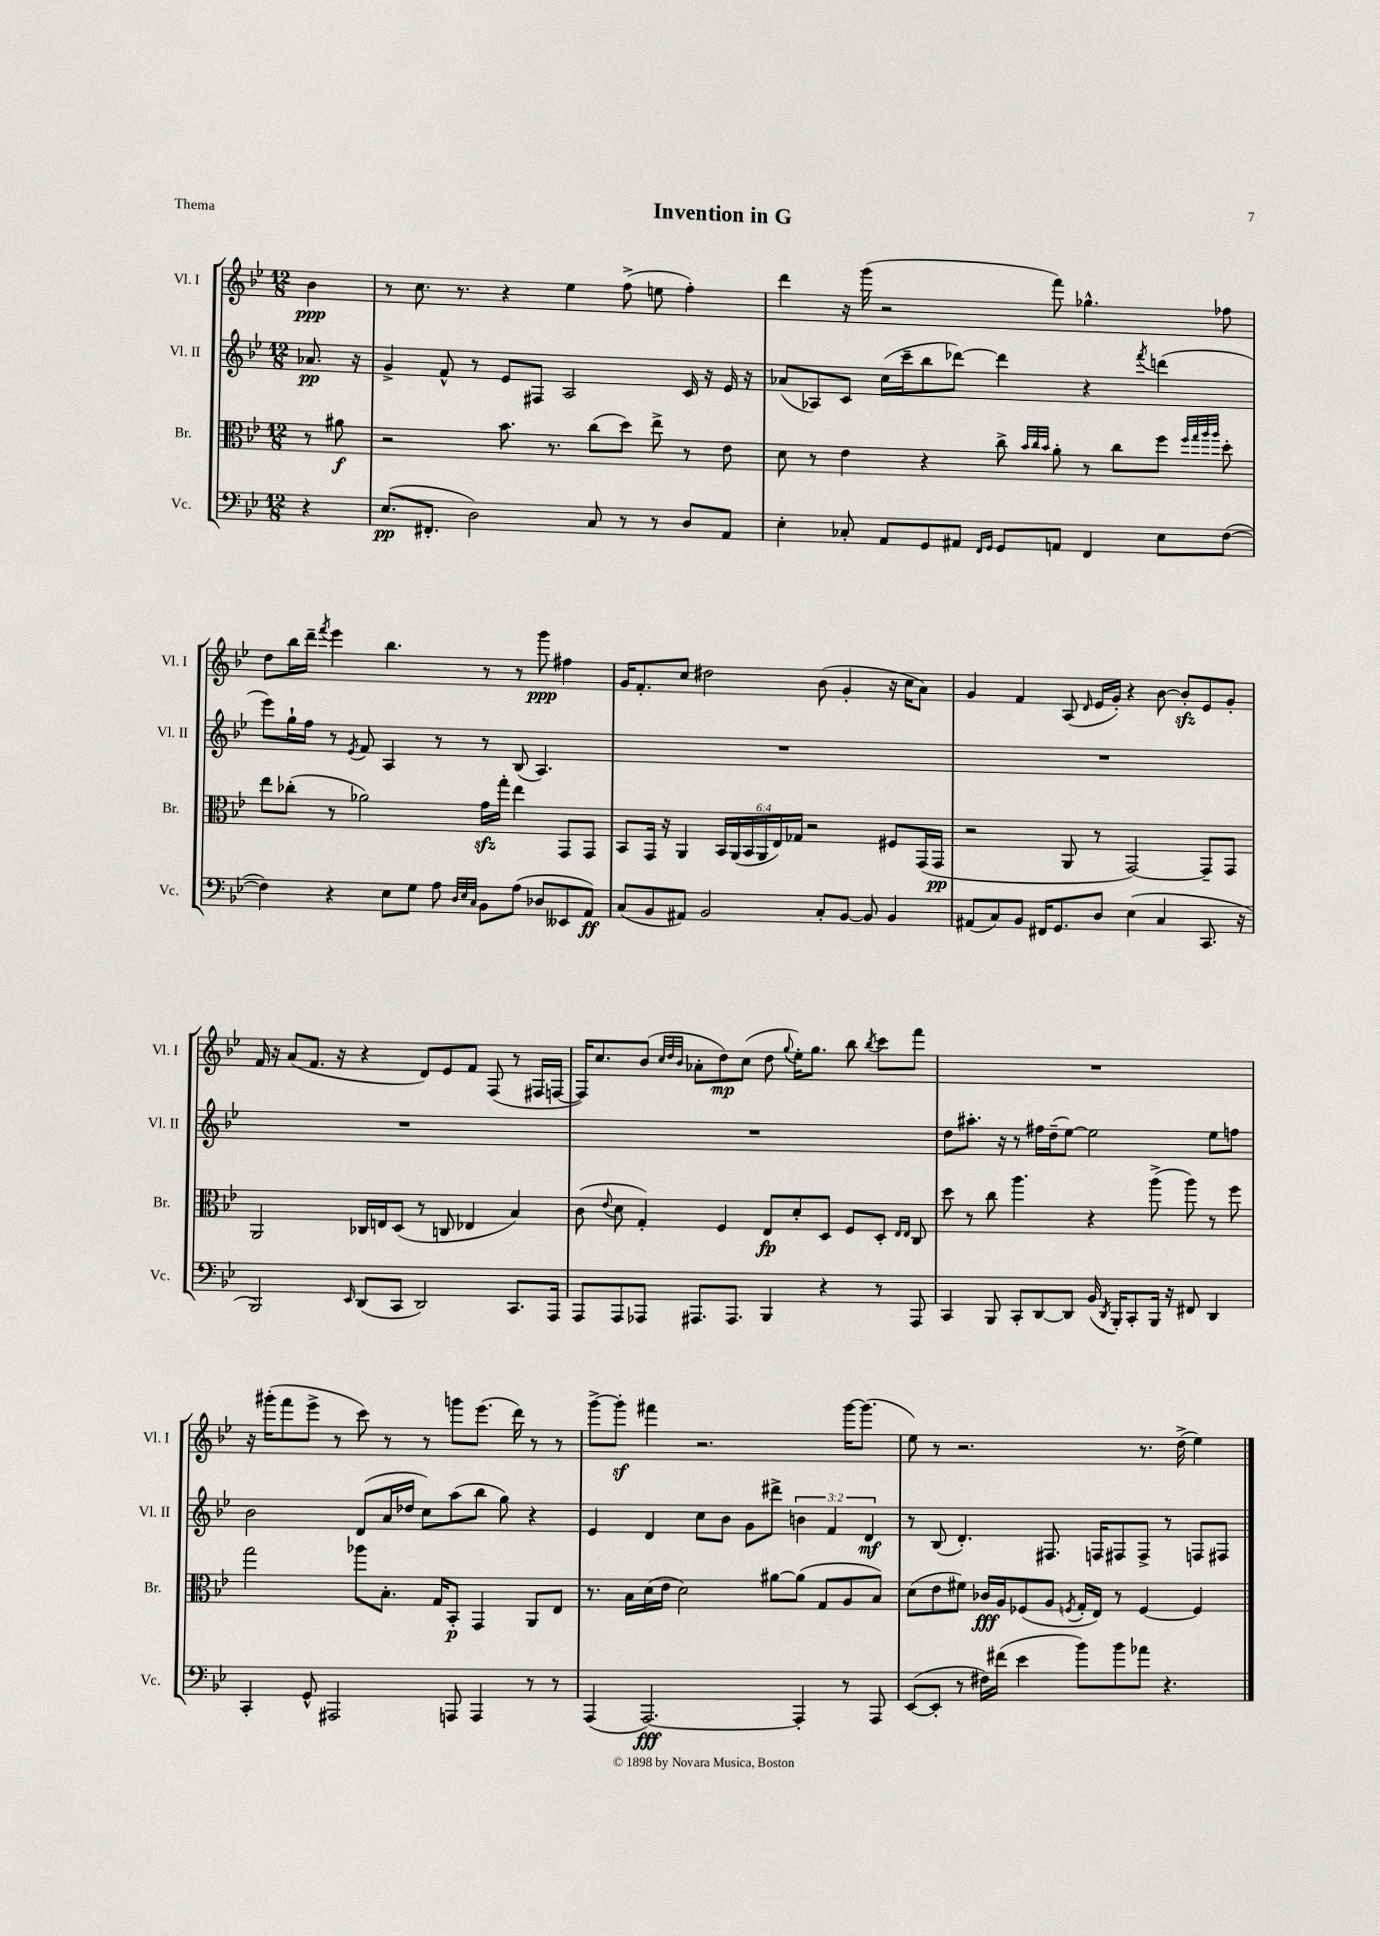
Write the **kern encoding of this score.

**kern	**dynam	**kern	**dynam	**kern	**dynam	**kern	**dynam
*part4	*part4	*part3	*part3	*part2	*part2	*part1	*part1
*staff4	*staff4	*staff3	*staff3	*staff2	*staff2	*staff1	*staff1
*I"Vc.	*	*I"Br.	*	*I"Vl. II	*	*I"Vl. I	*
*I'Vc.	*	*I'Br.	*	*I'Vl. II	*	*I'Vl. I	*
*clefF4	*	*clefC3	*	*clefG2	*	*clefG2	*
*k[b-e-]	*	*k[b-e-]	*	*k[b-e-]	*	*k[b-e-]	*
*M12/8	*	*M12/8	*	*M12/8	*	*M12/8	*
=	=	=	=	=	=	=	=
4r	.	8r	.	8.a-X/	pp	4b-\	ppp
.	.	8a#X\	f	.	.	.	.
.	.	.	.	16r	.	.	.
=1	=1	=1	=1	=1	=1	=1	=1
(8.E-/L	pp	2r	.	4g^/	.	8r	.
.	.	.	.	.	.	8.cc\	.
8.FF#X'/J	.	.	.	.	.	.	.
.	.	.	.	8f^^/	.	.	.
.	.	.	.	.	.	8.r	.
2D\)	.	.	.	8r	.	.	.
.	.	8.b-\	.	8e-/L	.	4r	.
.	.	.	.	8F#X/J	.	.	.
.	.	8.r	.	.	.	.	.
.	.	.	.	2A/	.	4ee-\	.
8C/	.	(8cc\L	.	.	.	.	.
8r	.	8dd\J)	.	.	.	(8ff^\	.
8r	.	8ee-^\	.	.	.	8een\	.
8D/L	.	8r	.	16c/	.	4ff'\)	.
.	.	.	.	16r	.	.	.
8AA/J	.	8e-\	.	16e-/	.	.	.
.	.	.	.	16r	.	.	.
=2	=2	=2	=2	=2	=2	=2	=2
4E-'\	.	8d\	.	(8a-X/L	.	4ddd\	.
.	.	8r	.	8A-X/)	.	.	.
8C-X'/	.	4e-\	.	8c/J	.	16r	.
.	.	.	.	.	.	(16ggg\	.
8AA/L	.	.	.	(16cc\LL	.	2r	.
.	.	.	.	16ccc~\J	.	.	.
8GG/	.	4r	.	8bb-\	.	.	.
8AA#X/J	.	.	.	[8ddd-X\J)	.	.	.
16qqFF/LL	.	.	.	.	.	.	.
16qqGG/JJ	.	.	.	.	.	.	.
8GG/L	.	8cc^\	.	4ddd-\]	.	.	.
.	.	32qqb-/LLL	.	.	.	.	.
.	.	32qqcc/	.	.	.	.	.
.	.	32qqb-/JJJ	.	.	.	.	.
8AAn/J	.	8a'\	.	.	.	8fff\)	.
4FF/	.	8r	.	4r	.	4.gg-X^^\	.
.	.	8cc\L	.	.	.	.	.
.	.	.	.	8qfff/	.	.	.
8E-\L	.	8ff\J	.	(4dddn\	.	.	.
.	.	32qqff/LLL	.	.	.	.	.
.	.	32qqgg/	.	.	.	.	.
.	.	32qqaa/	.	.	.	.	.
.	.	32qqaa/JJJ	.	.	.	.	.
([8F\J	.	8dd'\	.	.	.	8ff-X\	.
!!LO:LB:g=z
=3	=3	=3	=3	=3	=3	=3	=3
4F\])	.	8ee-\L	.	8eee-\L)	.	8dd\L	.
.	.	(8cc-X'\J	.	16gg`\L	.	16bb-\L	.
.	.	.	.	16ff\JJ	.	16ddd~\JJ	.
.	.	.	.	.	.	8qfff/	.
4r	.	8r	.	8r	.	4eee-\	.
.	.	.	.	8qe-/	.	.	.
.	.	2a-X\)	.	8f/	.	.	.
8E-\L	.	.	.	4A/	.	4.bb-\	.
8G\J	.	.	.	.	.	.	.
8A\	.	.	.	8r	.	.	.
32qqD/LLL	.	.	.	.	.	.	.
32qqE-/	.	.	.	.	.	.	.
32qqC/JJJ	.	.	.	.	.	.	.
8BB-\L	.	16gzz\LL	.	8r	.	8r	.
.	.	16gg'\JJ	.	.	.	.	.
(8A\J	.	4ee-\	.	(8B-/	.	8r	.
8D-X/L	.	.	.	4.A/)	.	8ggg\	ppp
8EE--X/	.	8GG/L	.	.	.	4ff#X\	.
8AA/J)	ff	8GG/J	.	.	.	.	.
=4	=4	=4	=4	=4	=4	=4	=4
(8C/L	.	8BB-/L	.	1.r	.	16g/KL	.
.	.	.	.	.	.	8.f'/	.
8BB-/	.	16GG/Jk	.	.	.	.	.
.	.	16r	.	.	.	.	.
8AA#X/J)	.	4AA/	.	.	.	8cc/J	.
2BB-/	.	.	.	.	.	2dd#X\	.
.	.	24BB-/LL	.	.	.	.	.
.	.	(24AA/	.	.	.	.	.
.	.	24BB-/	.	.	.	.	.
.	.	24AA/	.	.	.	.	.
.	.	24E-/)	.	.	.	.	.
.	.	24G-X/JJ	.	.	.	.	.
.	.	2r	.	.	.	.	.
8C'/L	.	.	.	.	.	(8b-\	.
[8BB-/J	.	.	.	.	.	4g'/	.
8BB-/]	.	.	.	.	.	.	.
4BB-/	.	8F#X/L	.	.	.	16r	.
.	.	.	.	.	.	16cc\KL	.
.	.	(16GG/L	.	.	.	8a\J)	.
.	.	16GG/JJ	pp	.	.	.	.
=5	=5	=5	=5	=5	=5	=5	=5
(8AA#X/L	.	2r	.	1.r	.	4g/	.
8C/)	.	.	.	.	.	.	.
8BB-/J	.	.	.	.	.	4f/	.
16FF#X/KL	.	.	.	.	.	.	.
8.GG/	.	.	.	.	.	.	.
.	.	8AA/	.	.	.	(8A/	.
.	.	.	.	.	.	16qqd/	.
8D/J	.	8r	.	.	.	16e-/LL	.
.	.	.	.	.	.	16g'/JJ)	.
(4E-\	.	[2GG/)	.	.	.	4r	.
4C/	.	.	.	.	.	[8b-\	.
.	.	.	.	.	.	8b-zz'/L]	.
8.CC/	.	8GG~/L]	.	.	.	8e-/	.
.	.	8GG/J	.	.	.	8g'/J	.
16r	.	.	.	.	.	.	.
!!LO:LB:g=z
=6	=6	=6	=6	=6	=6	=6	=6
2BBB-/)	.	2AA/	.	1.r	.	16f/	.
.	.	.	.	.	.	16r	.
.	.	.	.	.	.	(8a/L	.
.	.	.	.	.	.	8.f/J	.
.	.	.	.	.	.	16r	.
16qqEE-/	.	.	.	.	.	.	.
(8DD/L	.	16C-X/LL	.	.	.	4r	.
.	.	16En/J	.	.	.	.	.
8CC/J	.	(8D/J	.	.	.	.	.
2DD/)	.	8r	.	.	.	8d/L)	.
.	.	8Cn/	.	.	.	8e-/	.
.	.	4E-X/	.	.	.	8f/J	.
.	.	.	.	.	.	(8F/	.
8.CC/L	.	4B-/)	.	.	.	8r	.
.	.	.	.	.	.	16F#X/LL	.
16AAA/Jk	.	.	.	.	.	[16Fn/JJ	.
=7	=7	=7	=7	=7	=7	=7	=7
8AAA/L	.	(8c\	.	1.r	.	16F/KL])	.
.	.	.	.	.	.	8.cc/	.
.	.	8qqe-/	.	.	.	.	.
8AAA/	.	8d\	.	.	.	.	.
8AAA-X/J	.	4G'/)	.	.	.	(8b-/J	.
.	.	.	.	.	.	32qqcc/LLL	.
.	.	.	.	.	.	32qqdd/	.
.	.	.	.	.	.	32qqb-/JJJ	.
8.AAA#X/L	.	.	.	.	.	8a-X'\L	.
.	.	4F/	.	.	.	8dd\)	mp
8.AAA#/J	.	.	.	.	.	.	.
.	.	.	.	.	.	(8cc\J	.
4BBB-/	.	8E-/L	fp	.	.	8dd\	.
.	.	.	.	.	.	8qqgg/	.
.	.	8d'/	.	.	.	16ee-'\KL)	.
.	.	.	.	.	.	8.gg\J	.
4r	.	8D/J	.	.	.	.	.
.	.	8F/L	.	.	.	8bb-\	.
.	.	.	.	.	.	8qbb-/	.
8r	.	8D'/J	.	.	.	8ccc\L	.
.	.	16qqE-/LL	.	.	.	.	.
.	.	16qqE-/JJ	.	.	.	.	.
8AAA#/	.	8C/	.	.	.	8fff\J	.
=8	=8	=8	=8	=8	=8	=8	=8
4CC/	.	8dd\	.	8dd\L	.	1.r	.
.	.	8r	.	8.aa#X'\J	.	.	.
8BBB-/	.	8cc\	.	.	.	.	.
.	.	.	.	16r	.	.	.
8CC'/L	.	4.aa\	.	8r	.	.	.
[8DD/	.	.	.	16ff#X\LL	.	.	.
.	.	.	.	(16dd~\J	.	.	.
8DD/J]	.	.	.	[8ee-\J)	.	.	.
(16BB-/	.	4r	.	2ee-\]	.	.	.
8qDD/	.	.	.	.	.	.	.
16BBB-'/KL)	.	.	.	.	.	.	.
8CC'/	.	.	.	.	.	.	.
16BBB-/Jk	.	(8aa^\	.	.	.	.	.
16r	.	.	.	.	.	.	.
8FF#X/	.	8aa\)	.	.	.	.	.
4DD/	.	8r	.	8ee-\L	.	.	.
.	.	8ff\	.	8ffn\J	.	.	.
!!LO:LB:g=z
=9	=9	=9	=9	=9	=9	=9	=9
4CC'/	.	2gg\	.	2b-\	.	16r	.
.	.	.	.	.	.	(16ggg#X'\KL	.
.	.	.	.	.	.	8fff\	.
8GG^^/	.	.	.	.	.	8eee-^\J	.
2AAA#X/	.	.	.	.	.	8r	.
.	.	8aa-X\L	.	(8d/L	.	8ccc\)	.
.	.	8.B-'\J	.	16a/L	.	8r	.
.	.	.	.	16dd-X/JJ	.	.	.
.	.	.	.	8cc\L)	.	8r	.
.	.	16G/KL	.	.	.	.	.
8AAAn/	.	8BB-'/J	p	(8aa\	.	8gggn\L	.
4AAA/	.	4GG/	.	8bb-\J	.	(8.eee-\J	.
.	.	.	.	8gg\)	.	.	.
.	.	.	.	.	.	16ddd\)	.
8r	.	8AA/L	.	4r	.	8r	.
8r	.	8E-/J	.	.	.	8r	.
=10	=10	=10	=10	=10	=10	=10	=10
(4AAA/	.	8.r	.	4e-/	.	[8ggg^\L	.
.	.	.	.	.	.	8gggz'\J]	.
.	.	16B-\LL	.	.	.	.	.
[2.AAA/)	fff	(16d\	.	4d/	.	4fff#X\	.
.	.	16e-\JJ	.	.	.	.	.
.	.	2d\)	.	.	.	.	.
.	.	.	.	8cc\L	.	2.r	.
.	.	.	.	8b-\J	.	.	.
.	.	.	.	8g\L	.	.	.
.	.	[8a#X\L	.	8ddd#X^\J	.	.	.
4AAA'/]	.	(8a#\J]	.	6bn\	.	.	.
.	.	8G/L	.	.	.	.	.
.	.	.	.	6f/	.	.	.
8r	.	8A/	.	.	.	[16ggg\KL	.
.	.	.	.	.	.	(8.ggg\J]	.
.	.	.	.	6d/	mf	.	.
8AAA/	.	8B-/J)	.	.	.	.	.
=11	=11	=11	=11	=11	=11	=11	=11
([8EE-/L	.	(8d\L	.	8r	.	8ee-\)	.
8EE-'/J]	.	8e-\	.	(8B-/	.	8r	.
8r	.	8f#X\J)	.	4.d'/)	.	2.r	.
16F#X\LL)	.	16c-X/LL	fff	.	.	.	.
(16f#X\JJ	.	16A/J	.	.	.	.	.
4e-\	.	(8F-X/	.	.	.	.	.
.	.	8A/J	.	8.F#X/	.	.	.
.	.	8qFn/	.	.	.	.	.
8b-\L)	.	16G'/LL	.	.	.	.	.
.	.	16E-/JJ)	.	16Fn/KL	.	.	.
8b-\	.	8r	.	8F#X/	.	.	.
8a-X\J	.	[4F/	.	8F#^/J	.	8.r	.
4.r	.	.	.	8r	.	.	.
.	.	.	.	.	.	(16dd^\	.
.	.	4F/]	.	8Fn/L	.	4ee-\)	.
.	.	.	.	8F#X/J	.	.	.
==	==	==	==	==	==	==	==
*-	*-	*-	*-	*-	*-	*-	*-
